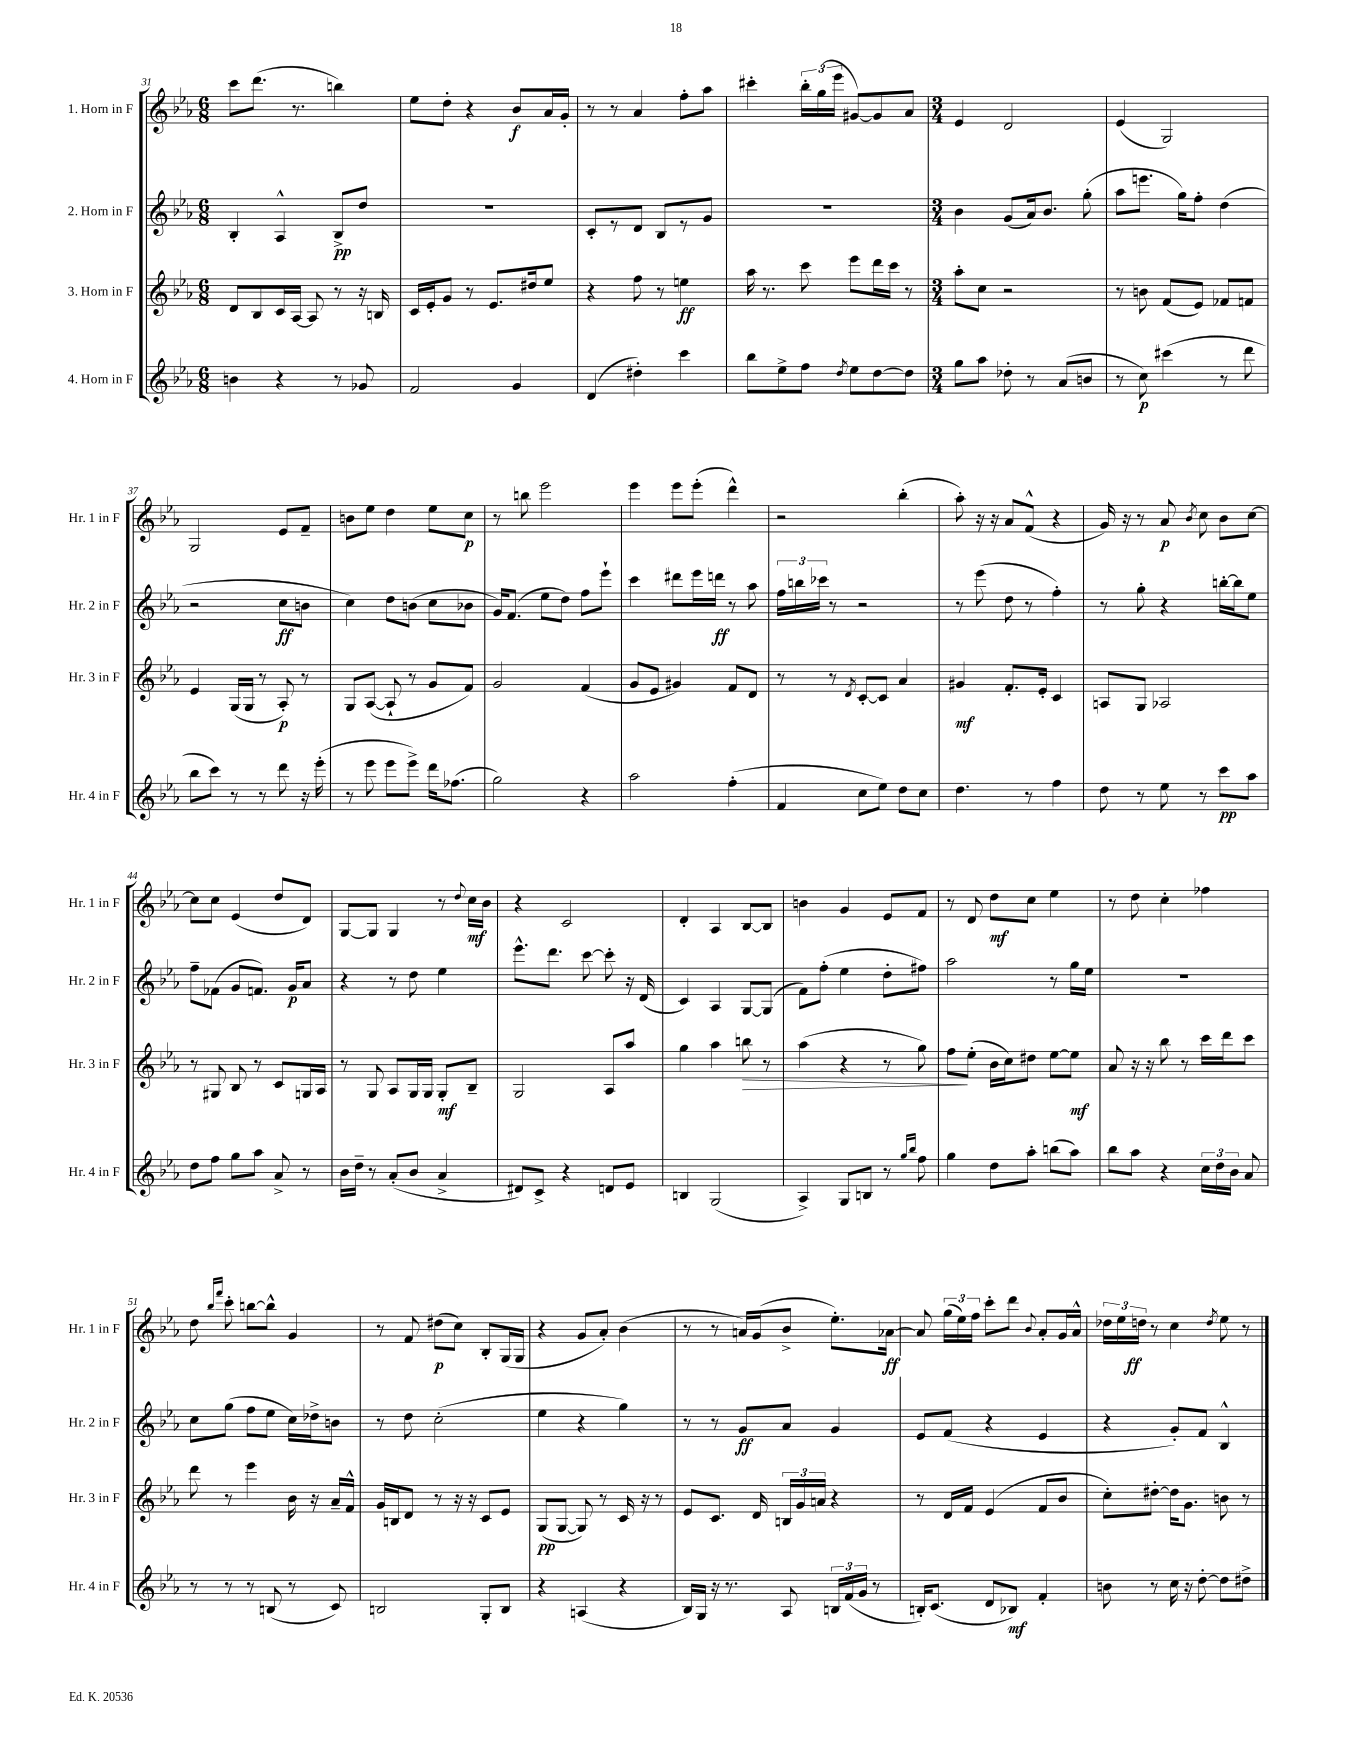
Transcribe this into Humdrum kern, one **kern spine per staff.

**kern	**kern	**kern	**kern
*staff4	*staff3	*staff2	*staff1
*clefG2	*clefG2	*clefG2	*clefG2
*k[b-e-a-]	*k[b-e-a-]	*k[b-e-a-]	*k[b-e-a-]
*M6/8	*M6/8	*M6/8	*M6/8
4b\	8d/L	4B-'/	8ccc\L
.	8B-/	.	(8.ddd\J
4r	16c/L	4A-^^/	.
.	[16A-/JJ	.	8.r
.	8A-/]	.	.
8r	8r	8B-^/L	4bb\)
8g-/	16r	8dd/J	.
.	16B/	.	.
=	=	=	=
2f/	16c/LL	2.r	8ee-\L
.	16e-'/J	.	.
.	8g/J	.	8dd'\J
.	8r	.	4r
.	8.e-/L	.	.
4g/	.	.	8b-/L
.	16dd#/k	.	.
.	8ee-/J	.	16a-/L
.	.	.	16g'/JJ
=	=	=	=
(4d/	4r	8c'/L	8r
.	.	8r	8r
4dd#'\)	8ff\	8d/J	4a-/
.	8r	8B-/L	.
4ccc\	4ee\	8r	8ff'\L
.	.	8g/J	8aa-\J
=	=	=	=
8bb-\L	16aa-\	2.r	4ccc#'\
.	8.r	.	.
8ee-^\	.	.	.
8ff\J	8ccc\	.	24bb-'\LL
.	.	.	(24gg\
.	.	.	24eee-\JJ
8qdd/	.	.	.
8ee-\L	8eee-\L	.	[8g#/L)
[8dd\	16ddd\L	.	8g#/]
.	16ccc\JJ	.	.
8dd\]J	8r	.	8a-/J
=	=	=	=
*M3/4	*M3/4	*M3/4	*M3/4
8gg\L	8aa-'\L	4b-\	4e-/
8aa-\J	8cc\J	.	.
8dd-'\	2r	(8g/L	2d/
8r	.	16a-/k)	.
.	.	8.b-/J	.
(8a-/L	.	.	.
8b/J	.	(8gg'\	.
=	=	=	=
8r	8r	8aa-\L	(4e-/
8cc\)	8b\	8.eee\J	.
(4ccc#\	(8f/L	.	2G/)
.	.	16gg\LK)	.
.	8e-/J)	8ff'\J	.
8r	8f-/L	(4dd\	.
8ddd\	8f/J	.	.
=	=	=	=
8bb-\L	4e-/	2r	2G/
8ccc\J)	.	.	.
8r	(16G/LL	.	.
.	16G/JJ	.	.
8r	8r	.	.
8ddd\	8A-'/)	8cc\L	8e-/L
16r	8r	8b\J	8f~/J
(16eee-'\	.	.	.
=	=	=	=
8r	8G/L	4cc\)	8b\L
8eee-\	([8A-/J	.	8ee-\J
8eee-\L	8A-`/]	8dd\L	4dd\
8eee-^\J)	8r	(8b\J	.
16ddd\LK	8g/L	8cc\L	8ee-\L
(8.ff-\J	.	.	.
.	8f/J)	8b-\J	8cc\J
=	=	=	=
2gg\)	2g/	16g/LK)	8r
.	.	(8.f/J	.
.	.	.	8bb\
.	.	8ee-\L	2eee-\
.	.	8dd\J)	.
4r	(4f/	8ff\L	.
.	.	8eee-`\J	.
=	=	=	=
2aa-\	8g/L	4ccc\	4eee-\
.	8e-/J	.	.
.	4g#/)	8ddd#\L	8eee-\L
.	.	16eee-\L	(8eee-'\J
.	.	16ddd\JJ	.
(4ff'\	8f/L	8r	4ddd^^\)
.	8d/J	8aa-\	.
=	=	=	=
4f/	8r	24ff\LL	2r
.	.	24bb\	.
.	.	24ccc-\JJ	.
.	8r	8r	.
.	8qd/	.	.
8cc\L	[8c'/L	2r	.
8ee-\J)	8c/]J	.	.
8dd\L	4a-/	.	(4bb-'\
8cc\J	.	.	.
=	=	=	=
4.dd\	4g#/	8r	8aa-'\)
.	.	(8eee-\	16r
.	.	.	16r
.	8.f'/L	8dd\	8a-/L
8r	.	8r	(8f^^/J
.	16e-'/Jk	.	.
4ff\	4c/	4ff'\)	4r
=	=	=	=
8dd\	8A/L	8r	16g/)
.	.	.	16r
8r	8G/J	8gg'\	8r
8ee-\	2A-/	4r	8a-/
.	.	.	8qb-/
8r	.	.	8cc\
8ccc\L	.	[16bb'\LL	8b-\L
.	.	16bb\]J	.
8aa-\J	.	8ee-\J	[8cc\J
=	=	=	=
8dd\L	8r	8ff~\L	8cc\]L
8ff\J	8G#/	(8f-\J	8cc\J
8gg\L	8B-/	8g/L	(4e-/
8aa-\J	8r	8.f/J)	.
8a-^/	8c/L	.	8dd/L
.	.	16g/LK	.
8r	16G/L	8a-/J	8d/J)
.	16A-/JJ	.	.
=	=	=	=
16b-\LL	8r	4r	[8G/L
16dd~\JJ	.	.	.
8r	8G/	.	8G/]J
(8a-'/L	8A-/L	8r	4G/
8b-/J	16G/L	8dd\	.
.	16G/JJ	.	.
4a-^/	8G'/L	4ee-\	8r
.	.	.	8qqdd/
.	8B-~/J	.	16cc\LL
.	.	.	16b-\JJ
=	=	=	=
8d#/L)	2G/	8.eee-^^\L	4r
8c^/J	.	.	.
.	.	8.ddd\J	.
4r	.	.	2c/
.	.	[8ccc\	.
8d/L	8A-/L	8ccc'\]	.
8e-/J	8aa-/J	16r	.
.	.	(16d/	.
=	=	=	=
4B/	4gg\	4c/)	4d'/
(2G/	4aa-\	4A-/	4A-/
.	8bb\	[8G/L	[8B-/L
.	8r	(8G/]J	8B-/]J
=	=	=	=
4A-^/)	(4aa-\	8f\L)	4b\
.	.	(8ff'\J	.
8G/L	4r	4ee-\	4g/
8B/J	.	.	.
8r	8r	8dd'\L	8e-/L
16qqgg/LL	.	.	.
16qqbb-/JJ	.	.	.
8ff\	8gg\)	8ff#\J)	8f/J
=	=	=	=
4gg\	8ff\L	2aa-\	8r
.	(8ee-'\J	.	8d/
8dd\L	16b-\LL	.	8dd\L
.	16cc\J)	.	.
8aa-'\J	8dd#\J	.	8cc\J
(8bb\L	[8ee-\L	8r	4ee-\
8aa-\J)	8ee-\]J	16gg\LL	.
.	.	16ee-\JJ	.
=	=	=	=
8bb-\L	8a-/	2.r	8r
8aa-\J	16r	.	8dd\
.	16r	.	.
4r	8bb-\	.	4cc'\
.	8r	.	.
24cc\LL	16ccc\LL	.	4ff-\
24dd\	.	.	.
.	16ddd\J	.	.
24b-\JJ	.	.	.
8a-/	8ccc\J	.	.
=	=	=	=
8r	8ddd\	8cc\L	8dd\
.	.	.	16qqbb-/LL
.	.	.	16qqfff/JJ
8r	8r	(8gg\J	8ccc'\
8r	4eee-\	8ff\L	[8bb\L
(8B/	.	8ee-\J	8bb^^\]J
8r	16b-\	16cc\LL)	4g/
.	16r	16dd-^\J	.
8c/)	16a-~/LL	8b\J	.
.	16f^^/JJ	.	.
=	=	=	=
2B/	16g/LL	8r	8r
.	16B/J	.	.
.	8d/J	8dd\	8f/
.	8r	(2cc'\	(8dd#\L
.	16r	.	8cc\J)
.	16r	.	.
8G'/L	8c/L	.	8B-'/L
8B/J	8e-/J	.	(16G/L
.	.	.	16G/JJ
=	=	=	=
4r	(8G/L	4ee-\	4r
.	[8G/J	.	.
(4A/	8G/])	4r	8g/L
.	8r	.	8a-'/J)
4r	16c/	4gg\)	(4b-\
.	16r	.	.
.	8r	.	.
=	=	=	=
16B-/LL)	8e-/L	8r	8r
16G/JJ	.	.	.
16r	8.c/J	8r	8r
8.r	.	.	.
.	.	8g/L	16a/LL)
.	16d/	.	(16g/J
8A-/	24B/LL	8a-/J	8b-^/J
.	24g/	.	.
.	24a/JJ	.	.
24B/LL	4r	4g/	8.ee-'\L)
(24f/	.	.	.
24g/JJ	.	.	.
8r	.	.	.
.	.	.	[16a-\Jk
=	=	=	=
16B'/LK)	8r	8e-/L	8a-/]
(8.c/J	.	.	.
.	16d/LL	(8f/J	(24gg\LL
.	.	.	24ee-\)
.	16f/JJ	.	.
.	.	.	24ff\JJ
8d/L	(4e-/	4r	8ccc'\L
8B-/J)	.	.	8ddd\J
.	.	.	8qqb-/
4f'/	8f/L	4e-/	8a-'/L
.	8b-/J	.	16g/L
.	.	.	16a-^^/JJ
=	=	=	=
8b\	8cc'\L)	4r	24dd-\LL
.	.	.	24ee-\
.	.	.	24dd\JJ
8r	[8dd#'\J	.	8r
16cc\	16dd#\]LK	8g'/L)	4cc\
16r	8.g\J	.	.
[8dd'\	.	8f/J	.
.	.	.	8qdd/
8dd\]L	8b\	4B-^^/	8ee-\
8dd#^\J	8r	.	8r
==	==	==	==
*-	*-	*-	*-
